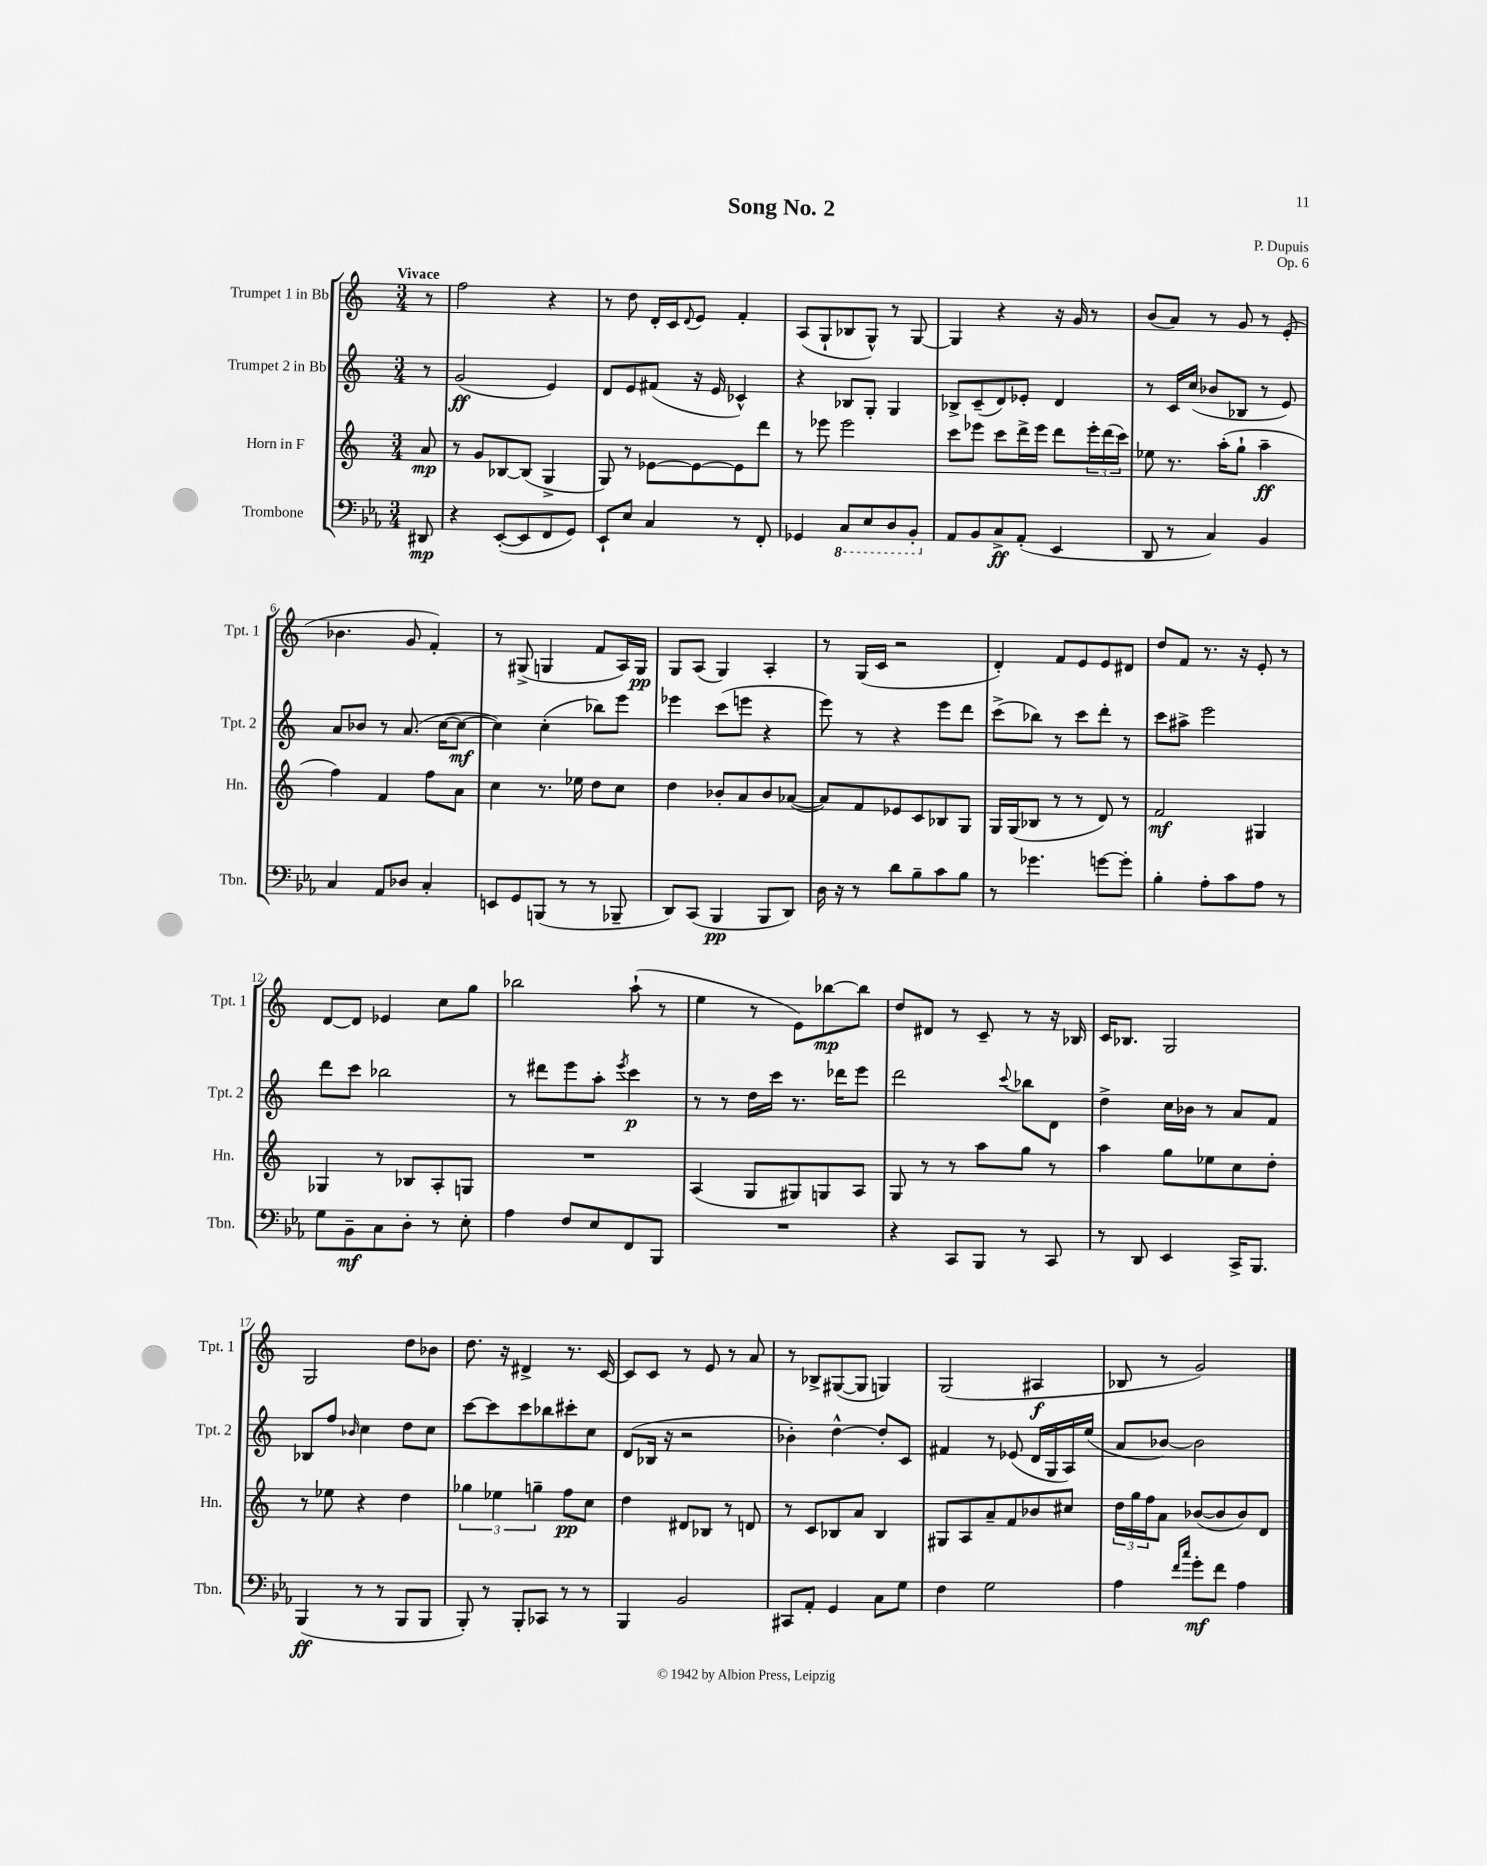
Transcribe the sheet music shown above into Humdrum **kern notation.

**kern	**dynam	**kern	**dynam	**kern	**dynam	**kern	**dynam
*part4	*part4	*part3	*part3	*part2	*part2	*part1	*part1
*staff4	*staff4	*staff3	*staff3	*staff2	*staff2	*staff1	*staff1
*I"Trombone	*	*I"Horn in F	*	*I"Trumpet 2 in Bb	*	*I"Trumpet 1 in Bb	*
*I'Tbn.	*	*I'Hn.	*	*I'Tpt. 2	*	*I'Tpt. 1	*
*clefF4	*	*clefG2	*	*clefG2	*	*clefG2	*
*k[b-e-a-]	*	*k[]	*	*k[]	*	*k[]	*
*M3/4	*	*M3/4	*	*M3/4	*	*M3/4	*
=	=	=	=	=	=	=	=
!	!	!	!	!	!	!LO:TX:a:B:t=Vivace	!
8DD#X/	mp	8a/	mp	8r	.	8r	.
=1	=1	=1	=1	=1	=1	=1	=1
4r	.	8r	.	(2g/	ff	2ff\	.
.	.	8g/L	.	.	.	.	.
([8EE-'/L	.	[8B-X/	.	.	.	.	.
8EE-/]	.	(8B-/J]	.	.	.	.	.
8FF/	.	4G^/	.	4e/)	.	4r	.
8GG/J)	.	.	.	.	.	.	.
=2	=2	=2	=2	=2	=2	=2	=2
8EE-`/L	.	8G/)	.	8d/L	.	8r	.
8E-/J	.	8r	.	8e/	.	8dd\	.
4C/	.	[8e-X\L	.	(8f#X/J	.	16d'/LL	.
.	.	.	.	.	.	16c/J	.
.	.	.	.	.	.	8qqd/	.
.	.	8e-\_	.	16r	.	8e/J	.
.	.	.	.	16e/	.	.	.
8r	.	8e-\]	.	4c-X^^/)	.	4f'/	.
8FF'/	.	8ddd\J	.	.	.	.	.
=3	=3	=3	=3	=3	=3	=3	=3
4GG-X/	.	8r	.	4r	.	(8A/L	.
.	.	8eee-X\	.	.	.	8G`/	.
*8ba	*	*	*	*	*	*	*
8CC/L	.	2eee-\	.	8B-X/L	.	8B-X/	.
8EE-/	.	.	.	8G'/J	.	8G^^/J)	.
8DD/	.	.	.	4G/	.	8r	.
8BBB-'/J	.	.	.	.	.	[8G/	.
=4	=4	=4	=4	=4	=4	=4	=4
*X8ba	*	*	*	*	*	*	*
8AA-/L	.	8ccc\L	.	8B-X^/L	.	4G/]	.
8BB-/	.	8eee-X\J	.	(8c~/	.	.	.
8C^/	ff	8ccc\L	.	8d/)	.	4r	.
(8AA-'/J	.	16ddd^\L	.	8e-X'/J	.	.	.
.	.	16eee-\JJ	.	.	.	.	.
4EE-/	.	8ddd\L	.	4d/	.	16r	.
.	.	.	.	.	.	16g/	.
.	.	24eee-'\L	.	.	.	8r	.
.	.	(24ddd\	.	.	.	.	.
.	.	24ccc\JJ)	.	.	.	.	.
=5	=5	=5	=5	=5	=5	=5	=5
8DD/	.	8ee-X\	.	8r	.	(8b/L	.
8r	.	8.r	.	16c/LL	.	8a/J)	.
.	.	.	.	(16cc/JJ	.	.	.
4C/)	.	.	.	8b-X/L	.	8r	.
.	.	(16aa'\KL	.	.	.	.	.
.	.	8gg`\J	.	8B-X/J	.	8g/	.
4BB-/	.	4aa~\	ff	8r	.	8r	.
.	.	.	.	8e/)	.	(8e'/	.
!!LO:LB:g=z
=6	=6	=6	=6	=6	=6	=6	=6
4C/	.	4ff\)	.	8a/L	.	4.b-X\	.
.	.	.	.	8b-X/J	.	.	.
8AA-/L	.	4f/	.	8r	.	.	.
8D-X/J	.	.	.	(8.a/	.	8g/	.
4C'/	.	8ff\L	.	.	.	4f'/)	.
.	.	.	.	[16cc\KL	.	.	.
.	.	8a\J	.	8cc\J_	mf	.	.
=7	=7	=7	=7	=7	=7	=7	=7
8EEn/L	.	4cc\	.	4cc\])	.	8r	.
8GG/	.	.	.	.	.	(8G#X^/	.
(8BBBn/J	.	8.r	.	(4cc'\	.	4Gn/	.
8r	.	.	.	.	.	.	.
.	.	16ee-X\	.	.	.	.	.
8r	.	8dd\L	.	8bb-X\L)	.	8f/L	.
8BBB-X~/	.	8cc\J	.	8eee\J	.	16A/L)	.
.	.	.	.	.	.	16G/JJ	pp
=8	=8	=8	=8	=8	=8	=8	=8
8DD/L)	.	4dd\	.	4eee-X\	.	8G/L	.
(8CC/J	.	.	.	.	.	(8A/J	.
4BBB-/	pp	8b-X'/L	.	(8ccc\L	.	4G/)	.
.	.	8a/	.	8eeen\J	.	.	.
8BBB-/L	.	8b-/	.	4r	.	4A'/	.
8DD/J)	.	([8a-X/J	.	.	.	.	.
=9	=9	=9	=9	=9	=9	=9	=9
16D\	.	8a-/L])	.	8eee\)	.	8r	.
16r	.	.	.	.	.	.	.
8r	.	8f/	.	8r	.	(16G/LL	.
.	.	.	.	.	.	16c/JJ	.
8d\L	.	8e-X/	.	4r	.	2r	.
8B-~\	.	8c/	.	.	.	.	.
8c\	.	8B-X/	.	8eee\L	.	.	.
8B-\J	.	8G/J	.	8ddd\J	.	.	.
=10	=10	=10	=10	=10	=10	=10	=10
8r	.	16G/LL	.	(8ccc^\L	.	4d'/)	.
.	.	(16G/J	.	.	.	.	.
4.g-X\	.	8B-X/J	.	8bb-X\J)	.	.	.
.	.	8r	.	8r	.	8f/L	.
.	.	8r	.	8ccc\L	.	8e/	.
[8gn\L	.	8d/)	.	8ddd'\J	.	8e/	.
8g'\J]	.	8r	.	8r	.	8d#X/J	.
=11	=11	=11	=11	=11	=11	=11	=11
4B-'\	.	2f/	mf	8ccc\L	.	8dd/L	.
.	.	.	.	8aa#X^\J	.	8f/J	.
8A-'\L	.	.	.	2eee\	.	8.r	.
8c\	.	.	.	.	.	.	.
.	.	.	.	.	.	16r	.
8A-\J	.	4G#X/	.	.	.	8e'/	.
8r	.	.	.	.	.	8r	.
!!LO:LB:g=z
=12	=12	=12	=12	=12	=12	=12	=12
8G\L	.	4G-X/	.	8ddd\L	.	[8d/L	.
8BB-~\	mf	.	.	8ccc\J	.	8d/J]	.
8C\	.	8r	.	2bb-X\	.	4e-X/	.
8D'\J	.	8B-X/L	.	.	.	.	.
8r	.	8A'/	.	.	.	8cc\L	.
8E-'\	.	8Gn/J	.	.	.	8gg\J	.
=13	=13	=13	=13	=13	=13	=13	=13
4A-\	.	2.r	.	8r	.	2bb-X\	.
.	.	.	.	8ddd#X\L	.	.	.
8F/L	.	.	.	8eee\	.	.	.
8E-/	.	.	.	8aa'\J	.	.	.
.	.	.	.	8qeee/	.	.	.
8FF/	.	.	.	4ccc\	p	(8aa`\	.
8BBB-/J	.	.	.	.	.	8r	.
=14	=14	=14	=14	=14	=14	=14	=14
2.r	.	(4A/	.	8r	.	4ee\	.
.	.	.	.	8r	.	.	.
.	.	8G/L	.	16dd\LL	.	8r	.
.	.	.	.	16ccc\JJ	.	.	.
.	.	8G#X/)	.	8.r	.	8e\L)	.
.	.	8Gn/	.	.	.	[8bb-X\	mp
.	.	.	.	16ddd-X\KL	.	.	.
.	.	8A/J	.	8eee\J	.	8bb-\J]	.
=15	=15	=15	=15	=15	=15	=15	=15
4r	.	8G/	.	2ddd\	.	8dd/L	.
.	.	8r	.	.	.	8d#X/J	.
8CC/L	.	8r	.	.	.	8r	.
8BBB-/J	.	8aa\L	.	.	.	8c~/	.
.	.	.	.	8qqccc/	.	.	.
8r	.	8gg\J	.	8bb-X\L	.	8r	.
8CC/	.	8r	.	8d\J	.	16r	.
.	.	.	.	.	.	16B-X/	.
=16	=16	=16	=16	=16	=16	=16	=16
8r	.	4aa\	.	4dd^\	.	16c/KL	.
.	.	.	.	.	.	8.B-X/J	.
8DD/	.	.	.	.	.	.	.
4EE-/	.	8gg\L	.	16cc\LL	.	2G/	.
.	.	.	.	16b-X\JJ	.	.	.
.	.	8ee-X\	.	8r	.	.	.
16CC^/KL	.	8cc\	.	8a/L	.	.	.
8.BBB-/J	.	.	.	.	.	.	.
.	.	8dd'\J	.	8f/J	.	.	.
!!LO:LB:g=z
=17	=17	=17	=17	=17	=17	=17	=17
(4BBB-/	ff	8r	.	8B-X/L	.	2G/	.
.	.	8ee-X\	.	8ff/J	.	.	.
.	.	.	.	16qqb-X/	.	.	.
8r	.	4r	.	4cc\	.	.	.
8r	.	.	.	.	.	.	.
8BBB-/L	.	4dd\	.	8dd\L	.	8dd\L	.
8BBB-/J	.	.	.	8cc\J	.	8b-X\J	.
=18	=18	=18	=18	=18	=18	=18	=18
8BBB-'/)	.	6gg-X\	.	[8ccc\L	.	8.dd\	.
8r	.	.	.	8ccc\]	.	.	.
.	.	6ee-X\	.	.	.	.	.
.	.	.	.	.	.	16r	.
8BBB-'/L	.	.	.	8ccc\	.	4d#X^/	.
.	.	6ggn~\	.	.	.	.	.
8CC-X/J	.	.	.	8bb-X\	.	.	.
8r	.	8ff\L	pp	8ccc#X'\	.	8.r	.
8r	.	8cc\J	.	8cc\J	.	.	.
.	.	.	.	.	.	[16c/	.
=19	=19	=19	=19	=19	=19	=19	=19
4BBB-/	.	4dd\	.	(8d/L	.	8c/L]	.
.	.	.	.	16B-X/Jk	.	8c/J	.
.	.	.	.	16r	.	.	.
2BB-/	.	8d#X/L	.	2r	.	8r	.
.	.	8B-X/J	.	.	.	8e/	.
.	.	8r	.	.	.	8r	.
.	.	8dn/	.	.	.	8a/	.
=20	=20	=20	=20	=20	=20	=20	=20
8CC#X/L	.	8r	.	4b-X'\)	.	8r	.
8AA-'/J	.	8c/L	.	.	.	8B-X^/L	.
4GG/	.	8B-X/	.	[4dd^^\	.	([8G#X/	.
.	.	8a/J	.	.	.	8G#/J]	.
8C\L	.	4B-/	.	8dd'/L]	.	4Gn/)	.
8G\J	.	.	.	8c/J	.	.	.
=21	=21	=21	=21	=21	=21	=21	=21
4F\	.	8G#X/L	.	4f#X/	.	(2G/	.
.	.	8A/	.	.	.	.	.
2G\	.	8a~/	.	8r	.	.	.
.	.	8f/	.	(8e-X/	.	.	.
.	.	8b-X/	.	16d/LL	.	4A#X/	f
.	.	.	.	16G/	.	.	.
.	.	8cc#X/J	.	16A/)	.	.	.
.	.	.	.	(16ee/JJ	.	.	.
=22	=22	=22	=22	=22	=22	=22	=22
4A-\	.	24dd\LL	.	8a/L	.	8B-X/	.
.	.	24gg\	.	.	.	.	.
.	.	24ff\J	.	.	.	.	.
.	.	8a\J	.	[8b-X/J)	.	8r	.
16qqf/LL	.	.	.	.	.	.	.
16qqcc/JJ	.	.	.	.	.	.	.
8g'\L	mf	([8b-X/L	.	2b-\]	.	2g/)	.
8f\J	.	8b-/]	.	.	.	.	.
4A-\	.	8b-/)	.	.	.	.	.
.	.	8d/J	.	.	.	.	.
==	==	==	==	==	==	==	==
*-	*-	*-	*-	*-	*-	*-	*-
